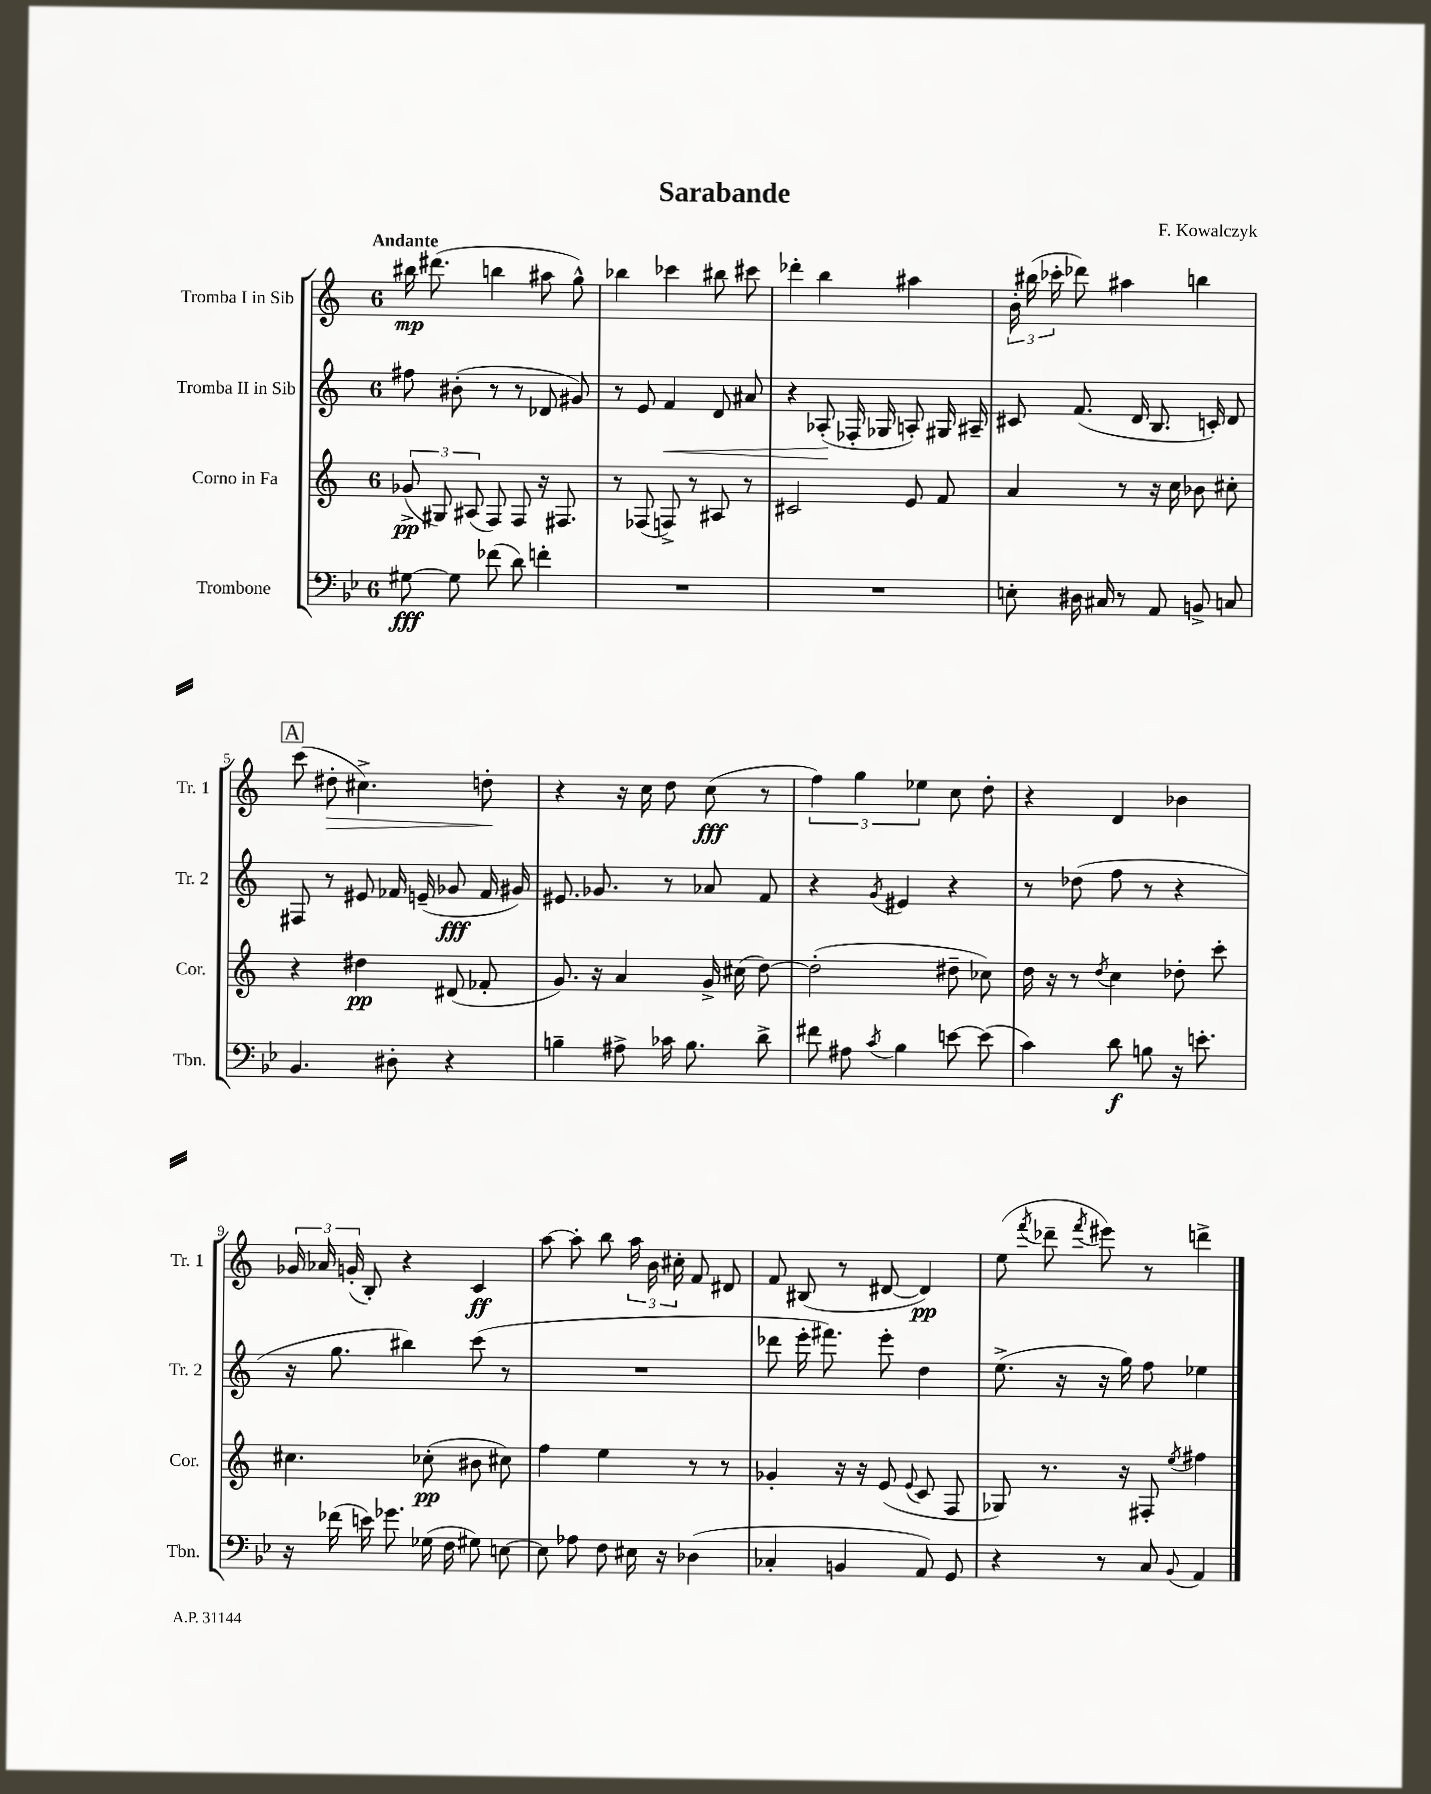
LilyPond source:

\header { title = "Sarabande" composer = "F. Kowalczyk" }
<<
\new StaffGroup <<
\new Staff = "s0" \with { instrumentName = "Tromba I in Sib" shortInstrumentName = "Tr. 1" } {
    \clef treble \key c \major \once \override Staff.TimeSignature.style = #'single-digit \time 6/8 \tempo "Andante"
    \autoBeamOff bis''16\mp dis'''8.( b''4 ais''8 g''8-^) |
    bes''4 ces'''4 bis''8 cis'''8 |
    des'''4-. b''4 ais''4 |
    \tuplet 3/2 { b'16-. bis''16( ces'''16-. } des'''8) ais''4 b''4 |
    \mark \markup { \box "A" } c'''8( dis''8-.\> cis''4.->) d''8-.\! |
    r4 r16 c''16 d''8 c''8\fff( r8 |
    \tuplet 3/2 { f''4) g''4 ees''4 } c''8 d''8-. |
    r4 d'4 bes'4 |
    \tuplet 3/2 { ges'16 aes'16 g'16-.( } b8-.) r4 c'4\ff |
    a''8~ a''8-. b''8 \tuplet 3/2 { a''16 b'16 cis''16-. } f'8 dis'8 |
    f'8 bis8( r8 dis'8~ dis'4\pp) |
    e''8( \acciaccatura { f'''8 } des'''8-- \acciaccatura { f'''8 } eis'''8) r8 d'''4-> \bar "|." |
}
\new Staff = "s1" \with { instrumentName = "Tromba II in Sib" shortInstrumentName = "Tr. 2" } {
    \clef treble \key c \major \once \override Staff.TimeSignature.style = #'single-digit \time 6/8
    \autoBeamOff fis''8 bis'8-.( r8 r8 des'8 gis'8) |
    r8 e'8 f'4\< d'8 ais'8 |
    r4 aes8-.\!( fes16-. ges16 a8-.) gis16 ais16-- |
    cis'8 f'8.( d'16 b8. c'16-.) d'8 |
    \mark \markup { \box "A" } fis8 r8 eis'8 fes'16 e'16--( ges'8\fff fes'16 gis'16) |
    eis'8. ges'8. r8 aes'8 f'8 |
    r4 \acciaccatura { g'8 } eis'4 r4 |
    r8 des''8( f''8 r8 r4 |
    r16 g''8. bis''4) c'''8( r8 |
    R2. |
    des'''8 e'''16-. fis'''8.) e'''8-. d''4 |
    e''8.->( r16 r16 g''16) f''8 ees''4 \bar "|." |
}
\new Staff = "s2" \with { instrumentName = "Corno in Fa" shortInstrumentName = "Cor." } {
    \clef treble \key c \major \once \override Staff.TimeSignature.style = #'single-digit \time 6/8
    \autoBeamOff \tuplet 3/2 { ges'8->\pp( gis8) ais8( } f8) f8 r16 fis8. |
    r8 fes8( f8->) r8 ais8 r8 |
    cis'2 e'8 f'8 |
    a'4 r8 r16 c''16 bes'8 cis''8-. |
    \mark \markup { \box "A" } r4 dis''4\pp dis'8( fes'8-. |
    g'8.) r16 a'4 g'16-> cis''16( d''8~) |
    d''2-.( dis''8-- ces''8) |
    d''16 r16 r8 \acciaccatura { d''8 } c''4 des''8-. c'''8-. |
    cis''4. ces''8-.\pp( bis'8 cis''8) |
    f''4 e''4 r8 r8 |
    ges'4-. r16 r16 e'8( \appoggiatura { e'8 } c'8 f8 |
    ges8) r8. r16 fis8-. \acciaccatura { e''8 } fis''4 \bar "|." |
}
\new Staff = "s3" \with { instrumentName = "Trombone" shortInstrumentName = "Tbn." } {
    \clef bass \key bes \major \once \override Staff.TimeSignature.style = #'single-digit \time 6/8
    \autoBeamOff gis8~\fff gis8 fes'8( d'8) f'4-. |
    R2. |
    R2. |
    e8-. dis16 cis16 r8 a,8 b,8-> c8 |
    \mark \markup { \box "A" } bes,4. dis8-. r4 |
    b4-- ais8-> ces'16 b8. d'8-> |
    fis'8 ais8 \acciaccatura { c'8 } bes4 e'8~ e'8( |
    c'4) d'8\f b8 r16 e'8.-. |
    r16 fes'16( e'16) ges'8. ges16( f16 gis8) e8~ |
    e8 aes8 f8 eis16 r16 des4( |
    ces4-. b,4 a,8) g,8 |
    r4 r8 c8 \appoggiatura { bes,8 } a,4 \bar "|." |
}
>>
>>
